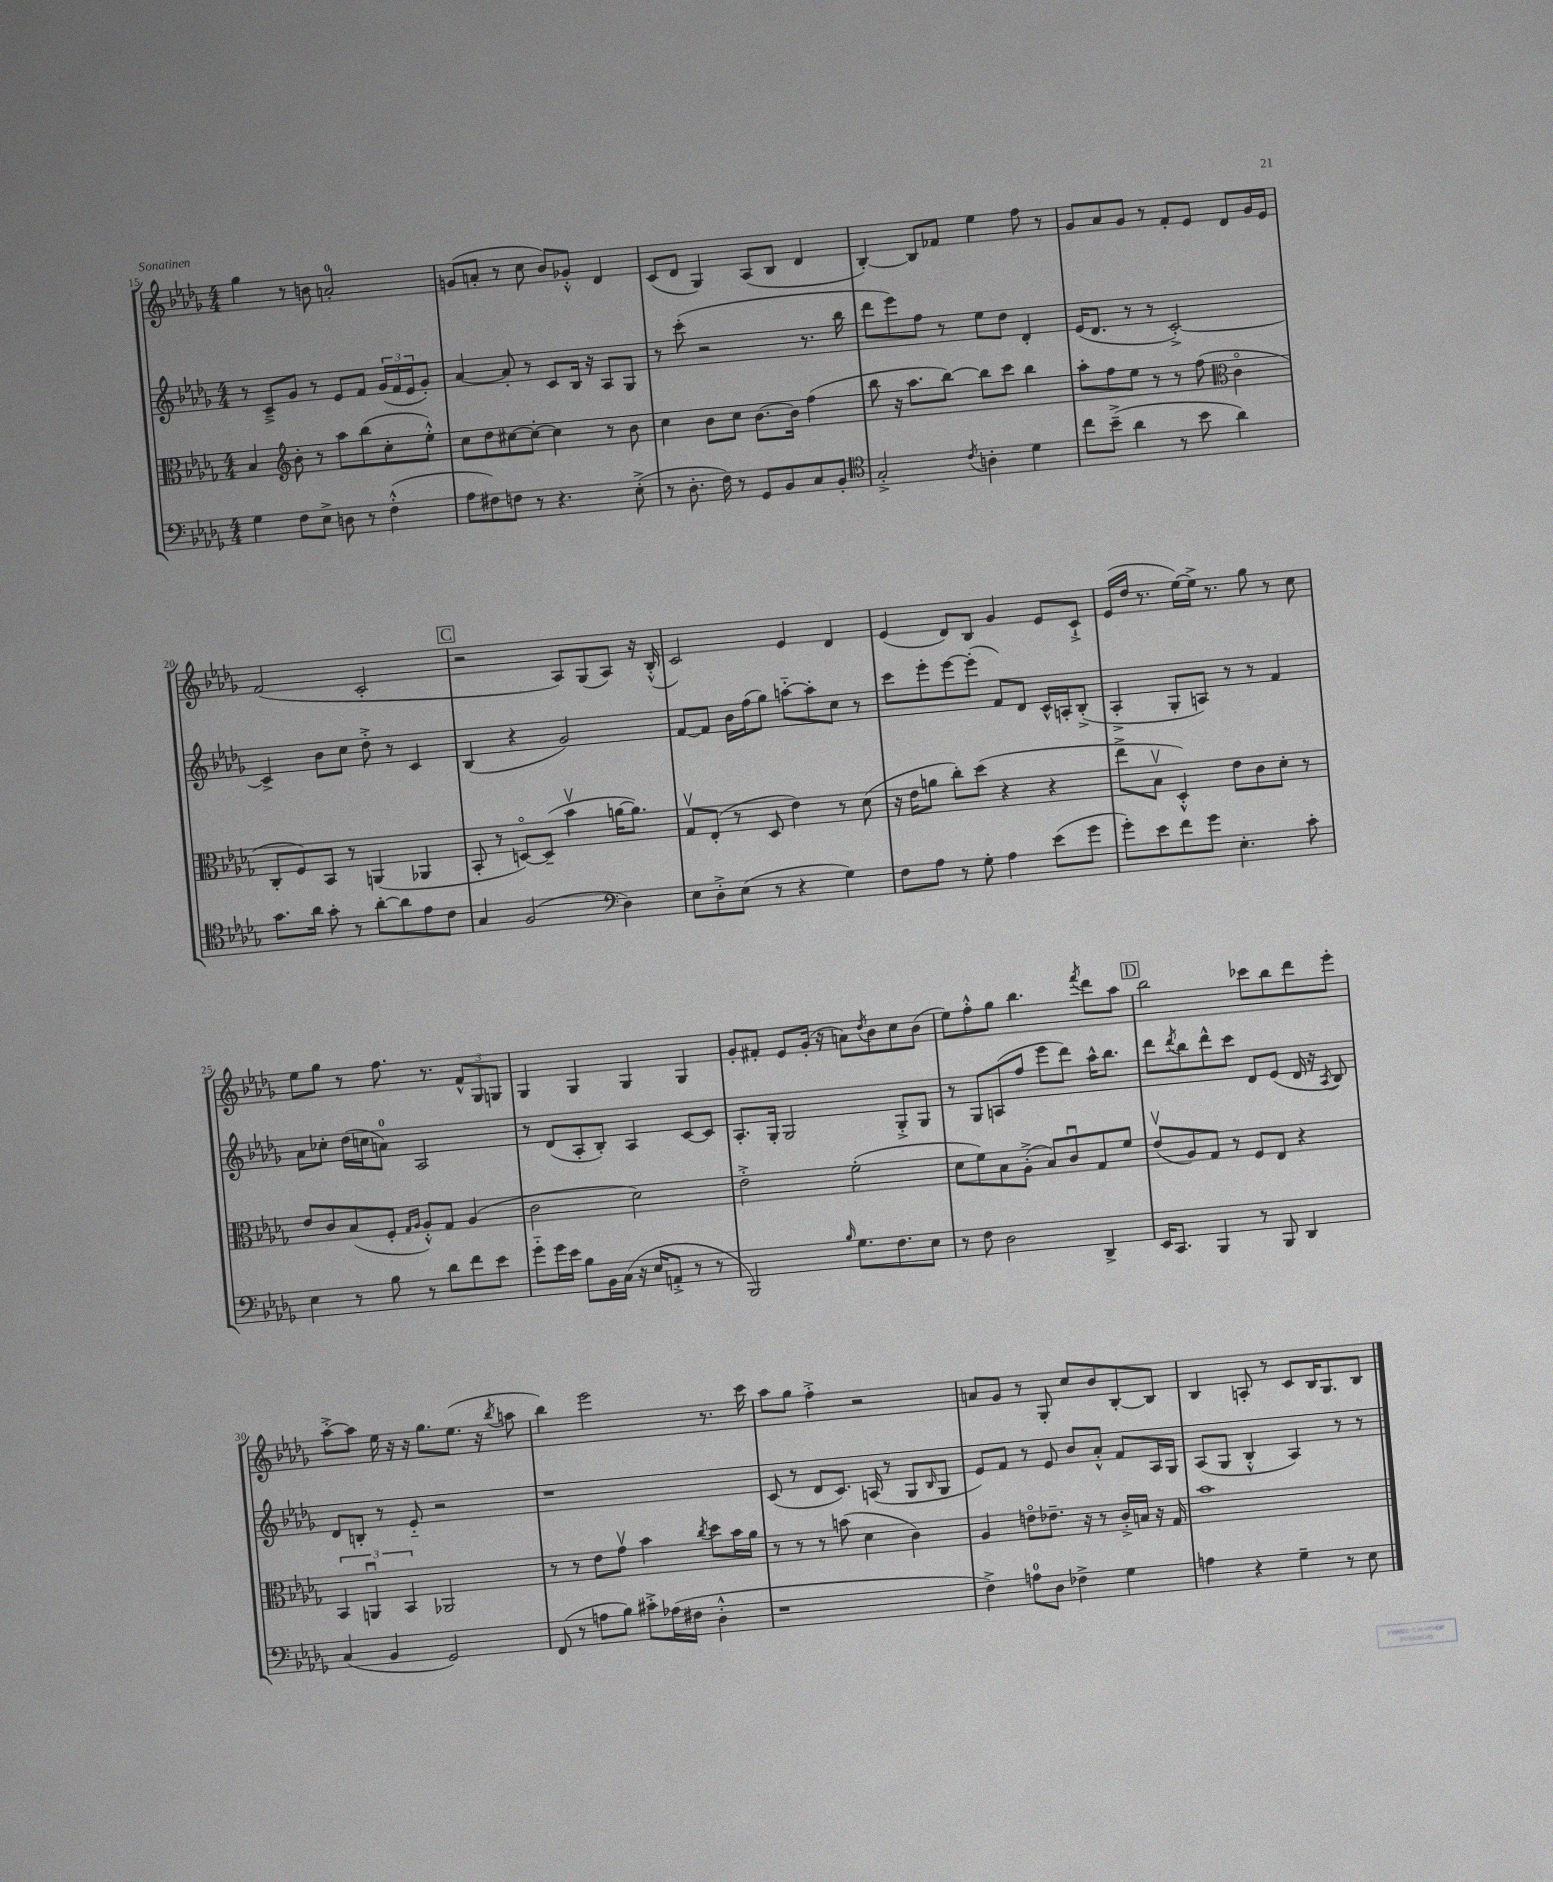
<<
\new StaffGroup <<
\new Staff = "s0" {
    \clef treble \key des \major \numericTimeSignature \time 4/4
    ges''4 r8 b'8 a'2-0-. |
    g'8( a'8-. r8 c''8 bes'8) ges'8-.-^ des'4 |
    c'8( des'8 ges4) aes8( bes8 des'4 |
    bes4~-.) bes8 fes'8 ees''4 f''8 r8 |
    ges'8 aes'8 ges'8 r8 f'8-. ees'8 des'8 ges'16 ees'16 |
    f'2( c'2-. |
    \mark \markup { \box "C" } r2 aes8) ges8( aes8) r16 bes16-.-^( |
    c'2) ees'4 des'4 |
    ees'4( des'8) bes8 ges'4 ees'8 c'8-!-> |
    ees'16( des''16 r8. ees''16~) ees''16-> r8. ges''8 r8 c''8 |
    ees''8 ges''8 r8 f''8. r8. \tuplet 3/2 { f'8-^ ges8 g8 } |
    ges4 ges4 ges4 ges4 |
    ges'8-. fis'8-. ees'8 ges'16-.( r16 a'8) \acciaccatura { des''8 } bes'8 c''8 bes'8( |
    ees''8) f''8-.-^ ges''8 bes''4. \acciaccatura { f'''8 } des'''8 aes''8 |
    \mark \markup { \box "D" } bes''2 ces'''8 bes''8 des'''8 ees'''8-. |
    aes''8~-.-> aes''8 ees''16 r16 r16 ges''8. ees''8.( r16 \acciaccatura { bes''8 } a''8 |
    bes''4) ees'''2 r8. c'''16 |
    aes''8 ges''8 f''4-.-> r2 |
    a'8 ges'8 r8 ges8-. c''8 bes'8 bes8~-. bes8 |
    bes4 a8-. r8 c'8 bes16 ges8. bes8 \bar "|." |
}
\new Staff = "s1" {
    \clef treble \key des \major \numericTimeSignature \time 4/4
    r8 c'8---> ges'8 r8 ees'8 f'8 \tuplet 3/2 { ges'16( f'16 ees'16 } ges'8-.) |
    aes'4~ aes'8-. r8 c'8 bes16 r16 aes8 ges8 |
    r8 c'''8-.( r2 r8. bes''16 |
    des'''8 ees'''8) f''8 r8 ees''8 des''8 des'4-. |
    ees'16( des'8. r8 r8 c'2~-.->) |
    c'4-> bes'8 c''8 des''8-.-> r8 c'4 |
    \mark \markup { \box "C" } bes4( r4 ges'2) |
    f'8~ f'8 bes'16 f''16( ges''8) a''8~-_ a''8-. c''8 r8 |
    c'''8 ees'''8-. ees'''8~ ees'''8-.( f'8) des'8 c'16-^ a16-. bes8-.->( |
    aes4-.-> ges8-. a8) r8 r8 f'4 |
    aes'8 ces''8-. des''16( c''16 a'8-0) aes2 |
    r8 des'8( aes8-. bes8-.) aes4 c'8~ c'8 |
    aes8.-. ges16-. ges2 ges8-.-> ges8 |
    r8 ges8 a8( f''8 ees'''8 des'''8) aes''16-^ bes''8. |
    \mark \markup { \box "D" } des'''8 \acciaccatura { des'''8 } bes''8 des'''8-^ c'''8 des'8 ees'8( des'16 r16 \acciaccatura { aes8 } bes8) |
    des'8 b8-. r8 ees'8-_ r2 |
    r1 |
    c'8( r8 des'8 c'8.) a16( r8 ges8 \grace { bes16 } ges8 |
    ees'8) f'8 r8 ees'8 bes'8 aes'8-.-^ f'8 aes16 ges16 |
    aes8( ges8 bes4-.-^ aes4) r8 r8 \bar "|." |
}
\new Staff = "s2" {
    \clef alto \key des \major \numericTimeSignature \time 4/4
    bes4 \clef treble bes'8-. r8 aes''8 bes''8( c''8-. ees''8-.-^) |
    c''8 des''8 cis''8~ cis''8~-. cis''4 r8 bes'8 |
    c''4 bes'8 c''8 bes'8.~ bes'16 f''4( |
    bes''8 r16 aes''8. bes''8~) bes''8 c'''8 bes''4 |
    aes''8-. f''8 ees''8 r8 r8 f''8( \clef alto c'4\flageolet |
    c8-. f8) bes,8 r8 a,4( aes,4 |
    \mark \markup { \box "C" } bes,8-. r8 d8~\flageolet) d8--( bes'4\upbow a'16~ a'8.) |
    ges8\upbow ees8-.( r8 des8 ees'4) r8 des'8( |
    r16 ees'16 a'8 c''8-.) des''8( r4 r4 |
    ees''8-> bes8\upbow des4-.-^) ees'8 c'8 des'8-. r8 |
    ees'8 c'8 bes8( f8-. \grace { ges16 aes16 } aes8-.-^) ges8 aes4( |
    c'2 des'2) |
    ees'2-.-> f'2-.( |
    des'8 f'8) bes8 aes8-.->( bes8) c'8\downbow ges8 f'8 |
    \mark \markup { \box "D" } ees'8\upbow( aes8) ges8 r8 f8 ees8 r4 |
    \tuplet 3/2 { bes,4 a,4\downbow bes,4 } aes,2 |
    r8 r8 ees'8 ges'8\upbow bes'4 \acciaccatura { c''8 } des''8 bes'16 aes'16 |
    r8 r8 r8 b'8( des'4 c'4) |
    aes4 e'8\flageolet ees'8.-- r16 r8 c'16-.-> b16 r16 ges16 |
    bes'1 \bar "|." |
}
\new Staff = "s3" {
    \clef bass \key des \major \numericTimeSignature \time 4/4
    ges4 f8 ees8-> d8 r8 f4-.-^( |
    aes8 fis8) f8 r8 r4. ees8-.->( |
    r8 des8.-. f16) r8 ges,8 bes,8 c8 bes,8-. |
    \clef tenor ges2-.-> \acciaccatura { c'8 } a4-. des'4 |
    c''8 bes'8--->( aes'4 r8 bes'8 aes'4) |
    ges'8. aes'16 ges'8-. r8 aes'8~-. aes'8 ees'8 c'8 |
    \mark \markup { \box "C" } ges4 f2( \clef bass des4) |
    ees8 des8-.-> ees8( r8 r4 ges4) |
    f8 aes8 r8 ges8-. aes4 ees'8( ges'8 |
    ges'8-.) ees'8 f'8 ges'8 ees4.-. c'8-. |
    ees4 r8 bes8 r8 des'8 f'8 ees'8 |
    ges'8-_ ges'16 ees'16 bes8 bes,16 c16( r16 ees16 a,8-.-> r8 r8 |
    bes,,2) \grace { bes16 } ges8. f8. ees8 |
    r8 f8 des2 des,4-> |
    \mark \markup { \box "D" } ees,16 c,8. bes,,4 r8 bes,,8 des,4 |
    c4( bes,4 ges,2) |
    f,8( r8 a8 bes8) cis'8-.-> aes16( fis16 des4-.-^ |
    r1 |
    f4->) a8-0 des8 fes4-> ges4 |
    a4 r4 ges4-- r8 ees8 \bar "|." |
}
>>
>>
\layout { \context { \Score currentBarNumber = #15 } }
